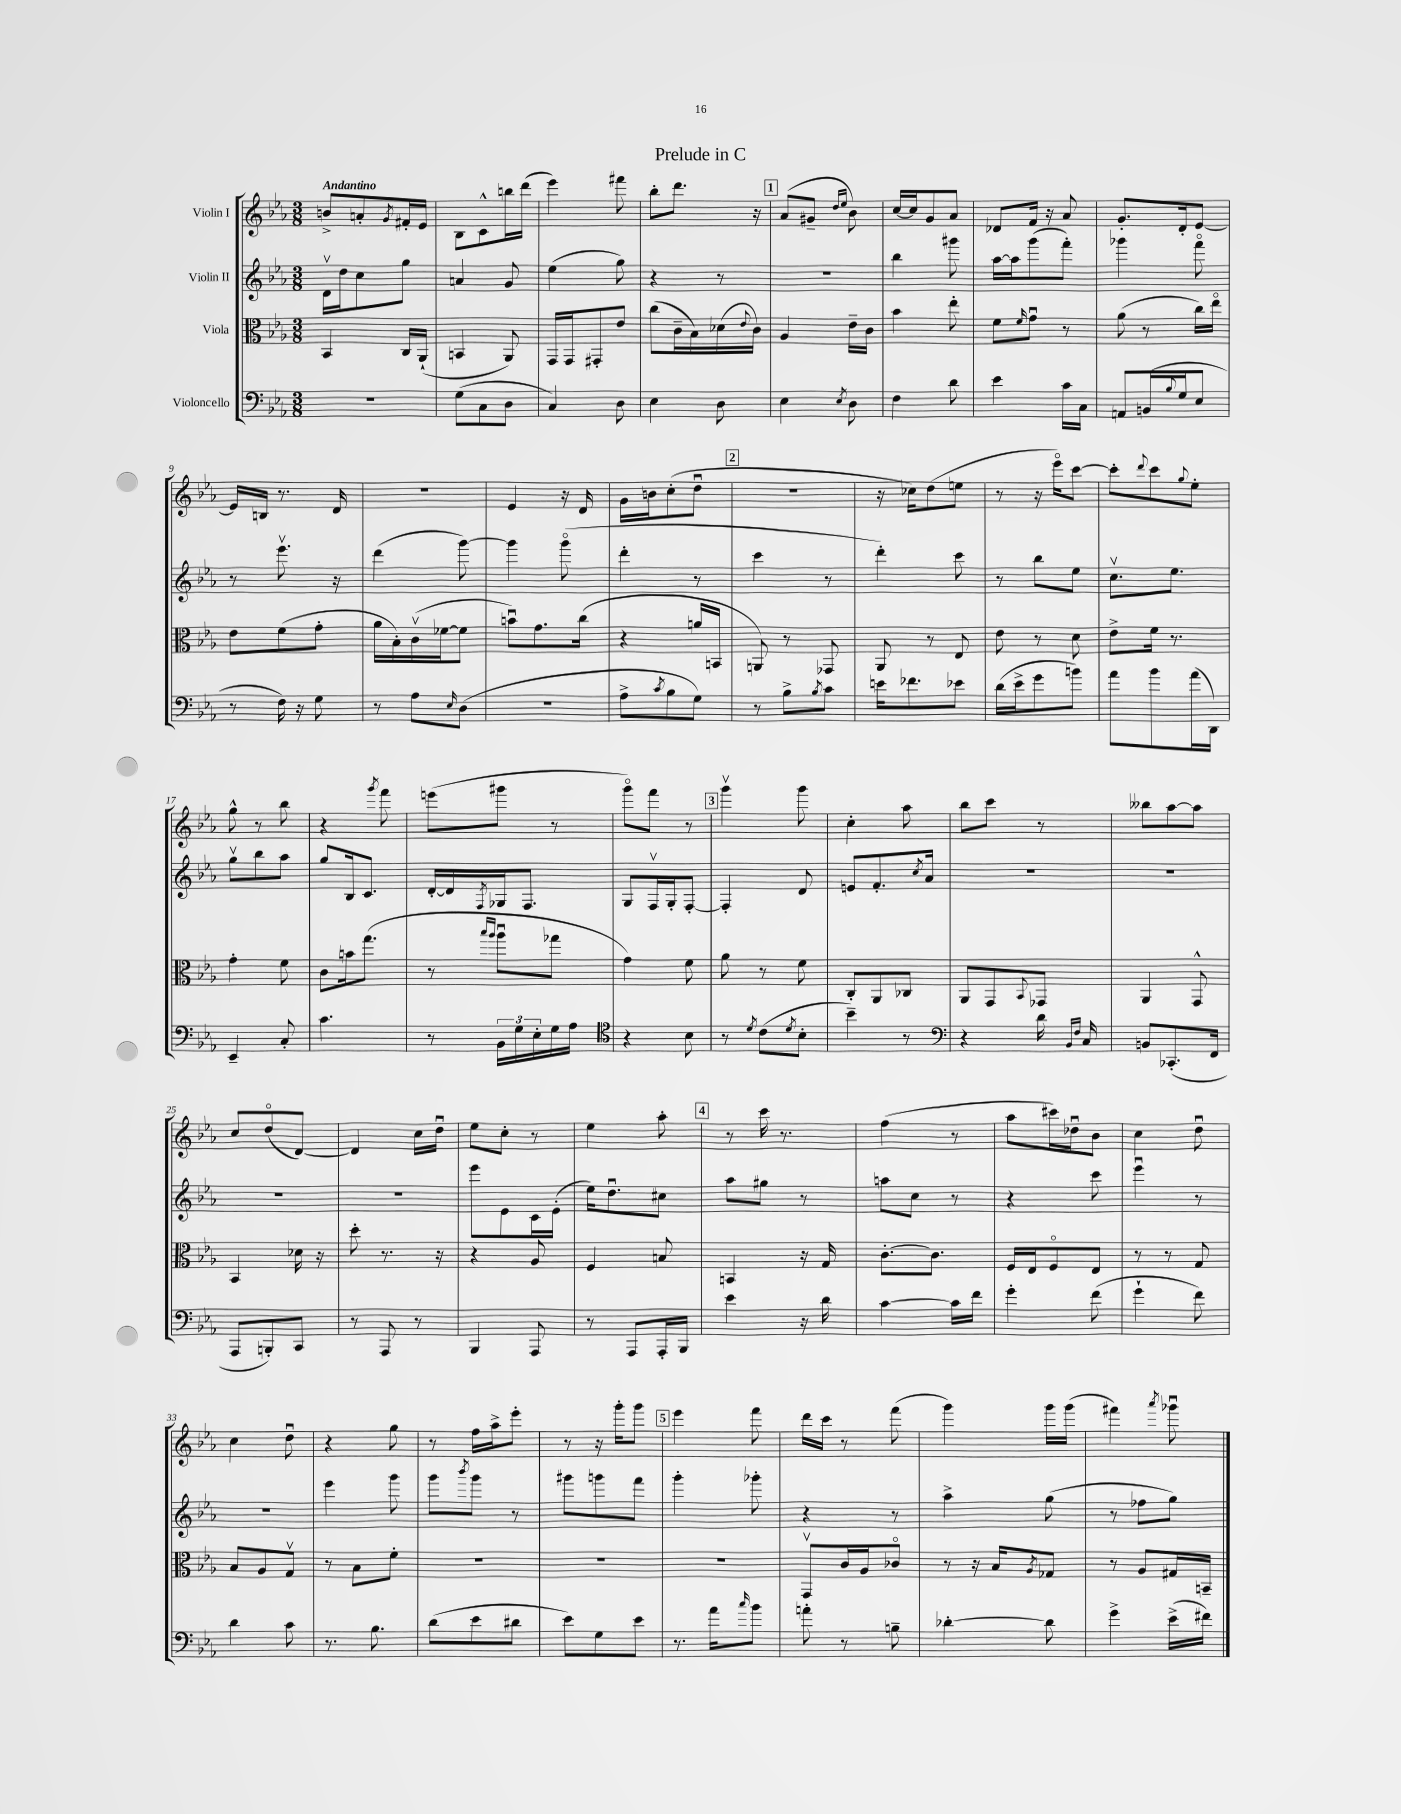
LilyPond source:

\header { title = "Prelude in C" }
<<
\new StaffGroup <<
\new Staff = "s0" \with { instrumentName = "Violin I" } {
    \clef treble \key ees \major \numericTimeSignature \time 3/8 \tempo "Andantino"
    b'8-> a'8-. \acciaccatura { g'8 } fis'16-. ees'16 |
    bes8 c'8-^ b''16 d'''16( |
    ees'''4) fis'''8 |
    bes''8-. d'''8. r16 |
    \mark \markup { \box "1" } aes'8( gis'8-- \grace { d''16 ees''16 } bes'8) |
    c''16~ c''16 g'8 aes'8 |
    des'8 f'16 r16 aes'8 |
    g'8.-. d'16-. ees'8~ |
    ees'16 b16 r8. d'16 |
    R4. |
    ees'4 r16 d'16 |
    g'16 b'16 c''8-.( d''8\downbow |
    \mark \markup { \box "2" } R4. |
    r16 ces''16) d''8( e''8 |
    r8 r16 ees'''16\flageolet) c'''8~ |
    c'''8-. \appoggiatura { d'''8 } c'''8 \appoggiatura { g''8 } ees''8-. |
    g''8-^ r8 bes''8 |
    r4 \acciaccatura { g'''8 } f'''8 |
    e'''8( gis'''8 r8 |
    g'''8\flageolet) f'''8 r8 |
    \mark \markup { \box "3" } g'''4\upbow g'''8 |
    c''4-. aes''8 |
    bes''8 c'''8 r8 |
    beses''8 aes''8~ aes''8 |
    c''8 d''8\flageolet( d'8~) |
    d'4 c''16 d''16\downbow |
    ees''8 c''8-. r8 |
    ees''4 aes''8-. |
    \mark \markup { \box "4" } r8 c'''16 r8. |
    f''4( r8 |
    aes''8 cis'''16) des''16\downbow bes'8 |
    c''4 d''8\downbow |
    c''4 d''8\downbow |
    r4 g''8 |
    r8 f''16 aes''16-> ees'''8-. |
    r8 r16 g'''16-. g'''8 |
    \mark \markup { \box "5" } ees'''4 f'''8 |
    d'''16 c'''16 r8 f'''8( |
    g'''4) g'''16 g'''16( |
    fis'''4) \acciaccatura { aes'''8 } ges'''8\downbow \bar "|." |
}
\new Staff = "s1" \with { instrumentName = "Violin II" } {
    \clef treble \key ees \major \numericTimeSignature \time 3/8
    d'16\upbow d''16 c''8 g''8 |
    a'4 g'8 |
    ees''4( g''8) |
    r4 r8 |
    \mark \markup { \box "1" } R4. |
    bes''4 gis'''8 |
    aes''16~ aes''16 g'''8( f'''8-.) |
    ges'''4 f'''8\flageolet |
    r8 ees'''8.\upbow r16 |
    d'''4( g'''8~) |
    g'''4 g'''8\flageolet( |
    d'''4-. r8 |
    \mark \markup { \box "2" } c'''4 r8 |
    d'''4-.) c'''8 |
    r8 bes''8 ees''8 |
    c''8.\upbow ees''8. |
    g''8\upbow bes''8 aes''8 |
    g''8 bes16 c'8. |
    d'16~-. d'16 \acciaccatura { f8 } ges16 f8. |
    g8 f16\upbow g16-. f8~-. |
    \mark \markup { \box "3" } f4-. d'8 |
    e'8 f'8.-. \acciaccatura { c''8 } aes'16 |
    R4. |
    R4. |
    R4. |
    R4. |
    ees'''8 ees'8 c'16 ees'16-.( |
    ees''16) d''8.\downbow cis''8 |
    \mark \markup { \box "4" } aes''8 gis''8 r8 |
    a''8 c''8 r8 |
    r4 c'''8 |
    ees'''4\downbow r8 |
    R4. |
    ees'''4 g'''8 |
    g'''8 \acciaccatura { bes'''8 } g'''8 r8 |
    gis'''8 g'''8 f'''8 |
    \mark \markup { \box "5" } g'''4-. ges'''8-. |
    r4 r8 |
    aes''4-> g''8( |
    r8 fes''8 g''8) \bar "|." |
}
\new Staff = "s2" \with { instrumentName = "Viola" } {
    \clef alto \key ees \major \numericTimeSignature \time 3/8
    bes,4 c16 aes,16-!( |
    b,4 aes,8) |
    g,16 g,16 gis,8-. ees'8 |
    c''8( c'16-- bes16) des'16( \appoggiatura { ees'8 } c'16) |
    \mark \markup { \box "1" } aes4 ees'16-- c'16 |
    bes'4 ees''8-. |
    f'8 \grace { f'16 } g'8\downbow r8 |
    aes'8( r8 c''16) ees''16\flageolet |
    ees'8 f'8( g'8-. |
    aes'16 bes16-.) c'16\upbow( fes'16~ fes'8 |
    b'8\downbow) g'8. c''16( |
    r4 a'16 b,16 |
    \mark \markup { \box "2" } a,8) r8 ges,8 |
    aes,8 r8 ees8 |
    ees'8 r8 d'8 |
    ees'8-> f'16 r8. |
    g'4-. f'8 |
    c'8 b'16 g''8.( |
    r8 \grace { bes''16 aes''16 } aes''8\downbow ges''8 |
    g'4) f'8 |
    \mark \markup { \box "3" } aes'8 r8 f'8 |
    c8-. aes,8 ces8 |
    aes,8 g,8 \appoggiatura { bes,8 } ges,8 |
    aes,4 g,8-^ |
    bes,4 des'16 r16 |
    d''8-. r8. r16 |
    r4 aes8 |
    f4 b8 |
    \mark \markup { \box "4" } b,4 r16 g16 |
    c'8.~-. c'8. |
    f16 ees16 f8\flageolet ees8 |
    r8 r8 g8 |
    bes8 aes8 g8\upbow |
    r8 bes8 f'8-. |
    R4. |
    R4. |
    \mark \markup { \box "5" } R4. |
    g,8\upbow c'16 aes16 ces'8\flageolet |
    r8 r16 bes16 \acciaccatura { aes8 } ges8 |
    r8 aes8 gis16 b,16-- \bar "|." |
}
\new Staff = "s3" \with { instrumentName = "Violoncello" } {
    \clef bass \key ees \major \numericTimeSignature \time 3/8
    R4. |
    g8( c8 d8 |
    c4) d8 |
    ees4 d8 |
    \mark \markup { \box "1" } ees4 \acciaccatura { ees8 } d8 |
    f4 d'8 |
    ees'4 c'16 c16 |
    a,8 b,16( \appoggiatura { bes8 } g16 ees8 |
    r8 f16) r16 g8 |
    r8 aes8 \grace { ees16 } d8( |
    R4. |
    aes8-> \acciaccatura { c'8 } bes8 g8) |
    \mark \markup { \box "2" } r8 bes8-> \acciaccatura { bes8 } c'8 |
    e'16 fes'8. ees'8 |
    d'16( ees'16-> g'8 b'8) |
    aes'8 bes'8 aes'16( d,16) |
    ees,4-- c8-. |
    c'4. |
    r8 \tuplet 3/2 { bes,16 g16 ees16-. } g16 aes16 |
    \clef tenor r4 bes8 |
    \mark \markup { \box "3" } r8 \acciaccatura { d'8 } c'8( \acciaccatura { d'8 } bes8-. |
    bes'4--) r8 |
    \clef bass r4 d'16 \grace { bes,16 f16 } c16 |
    b,8 ces,8.-.( f,16 |
    aes,,8 b,,8-.) c,8 |
    r8 aes,,8 r8 |
    bes,,4 aes,,8 |
    r8 aes,,8 aes,,16-. bes,,16 |
    \mark \markup { \box "4" } ees'4 r16 d'16 |
    c'4~ c'16 f'16 |
    g'4-. f'8( |
    g'4-! f'8) |
    d'4 c'8 |
    r8. bes8. |
    d'8( ees'8 dis'8 |
    ees'8) g8 ees'8 |
    \mark \markup { \box "5" } r8. aes'16 \grace { c''16 } bes'8 |
    a'8-. r8 b8-- |
    des'4~-. des'8 |
    g'4-> ees'16->( fis'16) \bar "|." |
}
>>
>>
